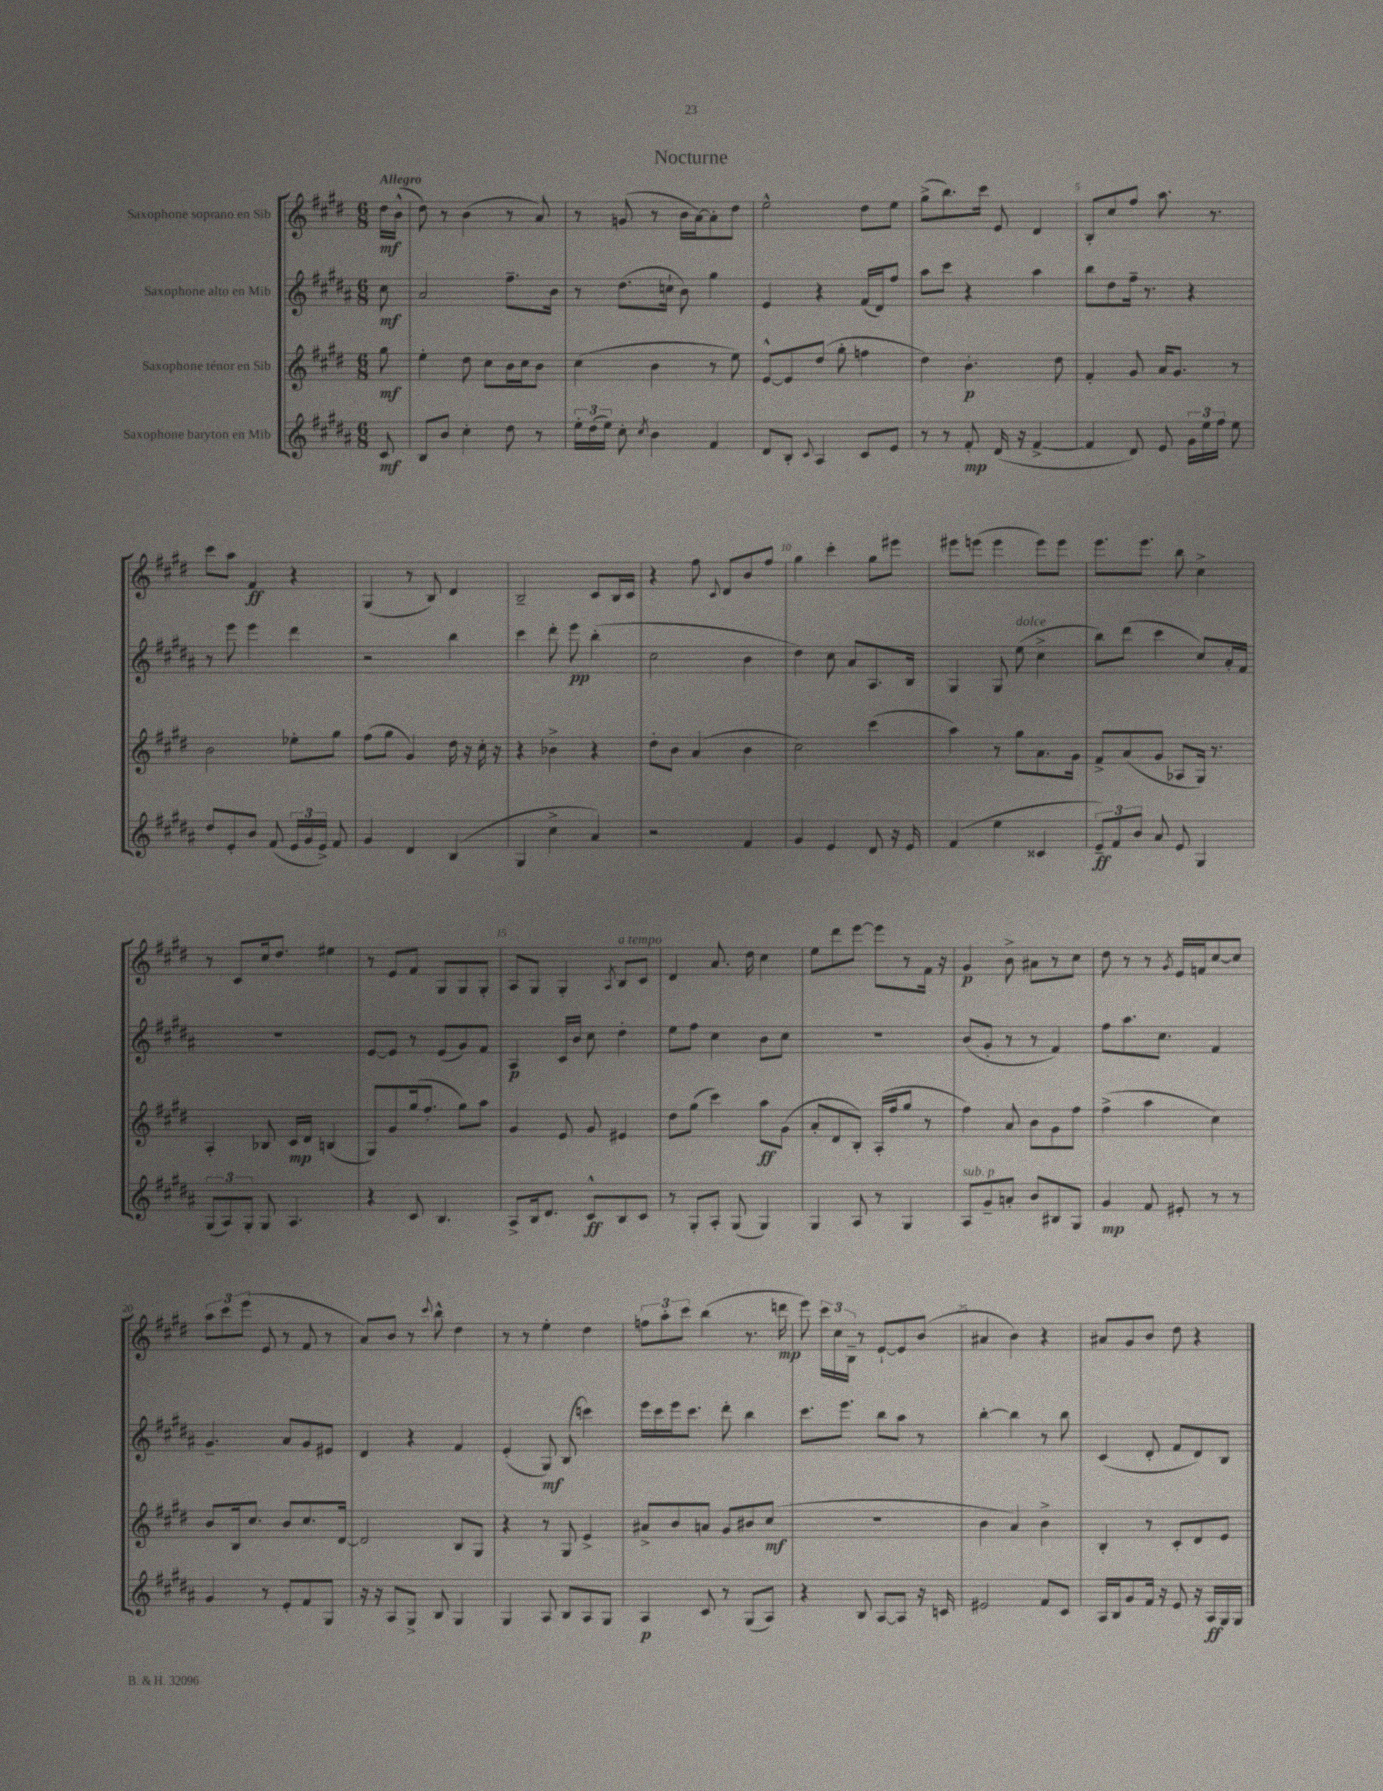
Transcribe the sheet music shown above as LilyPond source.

\header { title = "Nocturne" }
<<
\new StaffGroup <<
\new Staff = "s0" \with { instrumentName = "Saxophone soprano en Sib" } {
    \clef treble \key e \major \numericTimeSignature \time 6/8 \partial 8 \tempo "Allegro"
    \autoBeamOff dis''16[\mf b'16]-^( |
    dis''8) r8 b'4( r8 a'8) |
    r8 g'8( r8 b'16[ a'16~) a'8-. dis''8] |
    e''2-^ dis''8[ e''8] |
    gis''8[->( b''8.) cis'''16] e'8 dis'4 |
    b8[-. cis''8 fis''8] a''8. r8. |
    cis'''8[ a''8] fis'4\ff r4 |
    gis4( r8 b8) dis'4 |
    b2-- cis'8[ b16 cis'16] |
    r4 fis''8 \appoggiatura { cis'8 } dis'8[ b'8 fis''8] |
    gis''4 cis'''4-. gis''8[ eis'''8] |
    eis'''8[ e'''8]( e'''4 e'''8[) e'''8] |
    e'''8.[ e'''8.] b''8 cis''4-> |
    r8 cis'8[ cis''16 dis''8.] eis''4 |
    r8 e'8[ fis'8] gis8[ gis8 gis8]-. |
    a8[ gis8] gis4-. \acciaccatura { a8 } b8[^\markup { \italic "a tempo" } cis'8] |
    dis'4 a'8. dis''16 cis''4 |
    e''8[ dis'''8 e'''8]~ e'''8[ r8 fis'16] r16 |
    gis'4\p b'8-> ais'8[ r8 cis''8] |
    dis''8 r8 r8 \acciaccatura { gis'8 } e'16[ f'16 cis''8~ cis''8] |
    \tuplet 3/2 { a''8[ cis'''8 e'''8]( } e'8 r8 fis'8 r8 |
    a'8[) b'8] r8 \appoggiatura { cis'''8 } b''8-^ dis''4 |
    r8 r8 e''4-. dis''4 |
    \tuplet 3/2 { f''8[ a''8-. cis'''8] } b''4( r8. d'''16\mp |
    e'''8) \tuplet 3/2 { cis'''16[ cis''16 b16]-- } r8 e'8[~-! e'8 b'8]( |
    ais'4 b'4) r4 |
    ais'8[ gis'8 b'8] dis''8 r4 \bar "|." |
}
\new Staff = "s1" \with { instrumentName = "Saxophone alto en Mib" } {
    \clef treble \key b \major \numericTimeSignature \time 6/8 \partial 8
    \autoBeamOff cis''8\mf |
    ais'2 fis''8.[-- b'16] |
    r8 dis''8.[( c''16]-! b'8) gis''4 |
    e'4 r4 fis'16[( dis'16) fis''8] |
    ais''8[ cis'''8] r4 ais''4 |
    b''8[ dis''8 fis''16]-- r8. r4 |
    r8 e'''8 e'''4 dis'''4 |
    r2 b''4 |
    cis'''4 dis'''8-. e'''8\pp b''4-.( |
    cis''2 b'4 |
    dis''4) cis''8 ais'8[ ais8. b16] |
    gis4 gis8 e''8^\markup { \italic "dolce" }( cis''4-> |
    b''8[) dis'''8]( cis'''4 cis''8[) ais'16-. fis'16] |
    R2. |
    e'8[~ e'8] r8 e'8[( gis'8) fis'8] |
    ais4\p cis'16[ b'16] cis''8 dis''4-. |
    e''8[ fis''8] cis''4 b'8[ cis''8] |
    R2. |
    b'8[( gis'8]-. r8 r8 fis'4) |
    fis''8[ ais''8. cis''8.] fis'4 |
    gis'4.-- ais'8[ gis'8 eis'8] |
    dis'4 r4 fis'4 |
    e'4-.( gis8\mf) b8( c'''4) |
    e'''16[ cis'''16 e'''16 cis'''8.] dis'''8-. b''4 |
    cis'''8.[ e'''8.] b''8[ ais''8] r8 |
    b''4~-. b''4 r8 b''8 |
    cis'4( dis'8-. fis'8[ dis'8) b8] \bar "|." |
}
\new Staff = "s2" \with { instrumentName = "Saxophone ténor en Sib" } {
    \clef treble \key e \major \numericTimeSignature \time 6/8 \partial 8
    \autoBeamOff gis''8\mf |
    e''4-. dis''8 cis''8[ b'16 cis''16 b'8] |
    cis''4( b'4 r8 e''8) |
    e'8[~-^ e'8 dis''8]( gis''8-. f''4 |
    dis''4) b'4.-.\p dis''8 |
    fis'4-. gis'8 a'16[ gis'8.] r8 |
    b'2 ees''8[-. gis''8] |
    fis''8[( gis''8] gis'4) dis''16 r16 cis''16-. r16 |
    r4 bes'4-> r4 |
    dis''8[-. b'8] a'4( b'4 |
    cis''2) cis'''4( |
    a''4) r8 gis''8[ a'8. gis'16] |
    fis'8[-> a'8( gis'8] aes8[ gis16]) r8. |
    a4-. bes8 cis'16[\mp dis'16] b4( |
    gis8[) gis'8 gis''16( fis''8.]-. gis''8[) a''8] |
    gis'4 e'8 gis'8 eis'4 |
    dis''8[ gis''8]( cis'''4) a''8[\ff gis'8]( |
    a'8[-. dis'8 b8]-.) a16[-.( fis''16 gis''8] r8 |
    fis''4) a'8 b'8[ gis'8 fis''8] |
    fis''4->( a''4 cis''4) |
    b'8[ b16 cis''8.] b'8[ cis''8. dis'16]~ |
    dis'2 b8[ gis8] |
    r4 r8 gis8 e'4-> |
    ais'8[-> b'8 a'8] gis'8[ bis'8 cis''8]\mf( |
    r2. |
    b'4 a'4) b'4-> |
    b4-. r8 cis'8[-. dis'8 e'8] \bar "|." |
}
\new Staff = "s3" \with { instrumentName = "Saxophone baryton en Mib" } {
    \clef treble \key b \major \numericTimeSignature \time 6/8 \partial 8
    \autoBeamOff cis'8\mf |
    b8[ b'8] cis''4-. dis''8 r8 |
    \tuplet 3/2 { e''16[-. dis''16( e''16]) } cis''8-. \acciaccatura { cis''8 } b'4 fis'4 |
    dis'8[ b8]-. \appoggiatura { cis'8 } ais4 cis'8[ e'8] |
    r8 r8 fis'8-.\mp dis'16( r16 fis'4~-> |
    fis'4 dis'8) e'8 \tuplet 3/2 { gis'16[ e''16 fis''16] } e''8 |
    dis''8[ e'8-. b'8] fis'8( \tuplet 3/2 { e'16[ gis'16 e'16]->) } fis'8 |
    gis'4 dis'4 b4( |
    gis4 cis''4-> ais'4) |
    r2 fis'4 |
    gis'4 e'4 dis'8 r16 e'16 |
    fis'4( e''4 cisis'4 |
    \tuplet 3/2 { e'8[--\ff) fis'8 b'8] } ais'8 e'8 gis4 |
    \tuplet 3/2 { gis8[( ais8) gis8]-. } gis8 ais4. |
    r4 cis'8 b4. |
    ais8[-> b16 dis'8.] cis'8[-^\ff b8 cis'8] |
    r8 gis8[-. ais8]-. gis8( gis4) |
    gis4 ais8 r8 gis4 |
    ais8[^\markup { \italic "sub. p" } gis'8-- a'8]-. b'8[ bis8 gis8] |
    gis'4\mp fis'8 eis'8-. r8 r8 |
    gis'4 r8 e'8[-. fis'8 gis8] |
    r16 r16 ais8[ gis8]-> b8 gis4 |
    gis4 ais8 b8[ ais8 gis8] |
    ais4\p cis'8 r8 gis8[( ais8]) |
    r4 b8 ais8[~ ais8] r16 c'16 |
    eis'2 fis'8[ cis'8] |
    ais16[ b16 gis'8 fis'16] r16 e'8 r16 ais16[\ff gis16 gis16] \bar "|." |
}
>>
>>
\layout { \context { \Score \override BarNumber.break-visibility = ##(#f #t #t) barNumberVisibility = #(every-nth-bar-number-visible 5) } }
